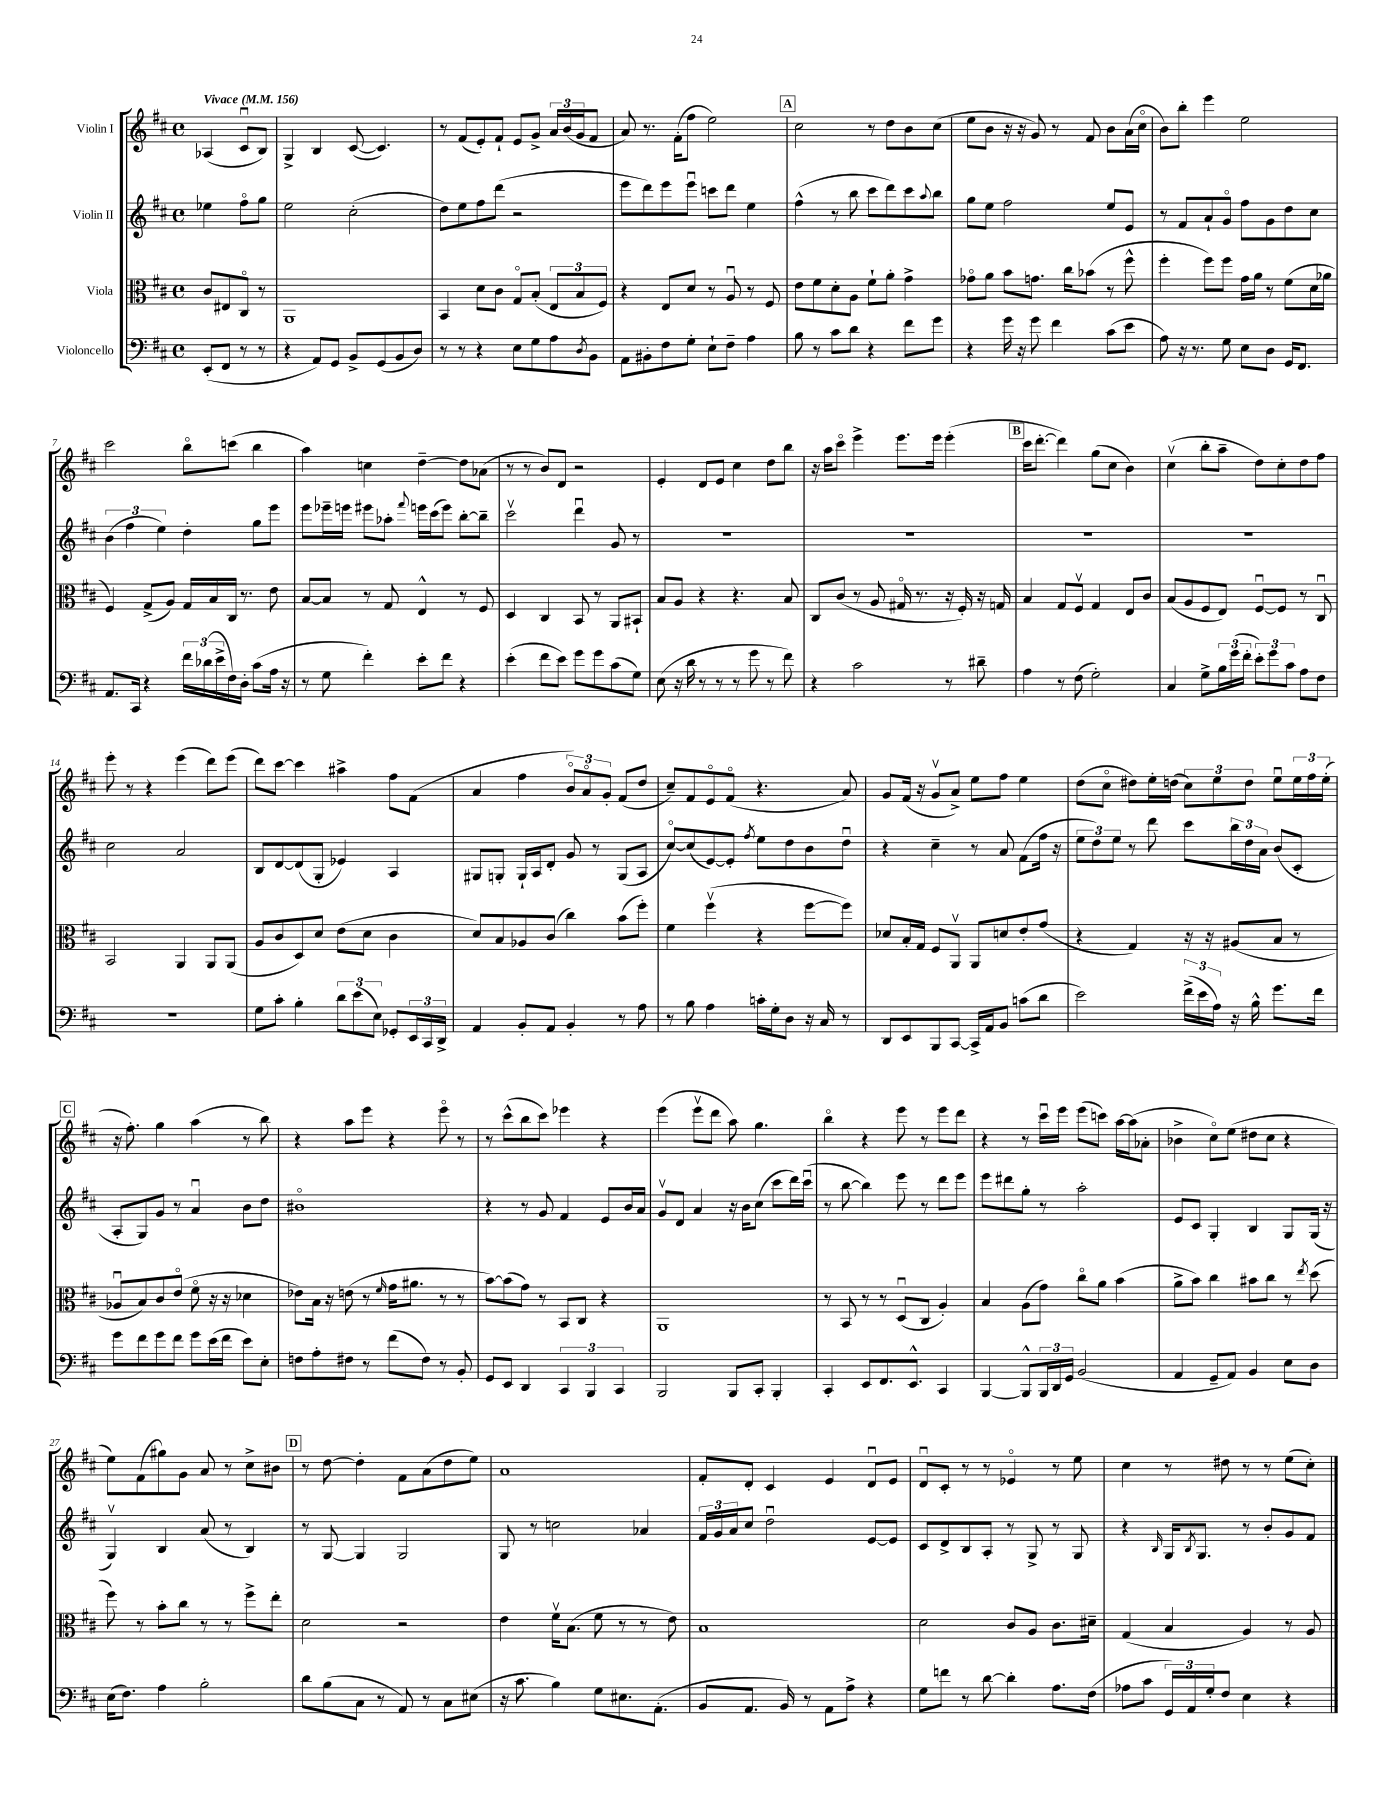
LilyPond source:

<<
\new StaffGroup <<
\new Staff = "s0" \with { instrumentName = "Violin I" } {
    \clef treble \key d \major \defaultTimeSignature \time 4/4 \partial 2 \tempo "Vivace" 4 = 156
    aes4( cis'8\downbow b8) |
    g4-> b4 cis'8~( cis'4.) |
    r8 fis'8( e'8-.) fis'8-! e'8 g'8-> \tuplet 3/2 { a'16 b'16( g'16 } fis'8 |
    a'8) r8. fis'16-.( fis''8 e''2) |
    \mark \markup { \box "A" } cis''2 r8 d''8 b'8 cis''8( |
    e''8 b'8 r16 r16 g'8) r8 fis'8 b'8 a'16( cis''16\flageolet |
    b'8) b''8-. e'''4 e''2 |
    cis'''2 b''8\flageolet c'''8( b''4 |
    a''4) c''4 d''4~-- d''8 aes'8( |
    r8 r8 b'8) d'8 r2 |
    e'4-. d'8 e'8 cis''4 d''8 b''8 |
    r16 a''16 cis'''8\flageolet e'''4-> e'''8. e'''16 e'''4-.( |
    \mark \markup { \box "B" } cis'''16 d'''8.~-. d'''4) g''8( cis''8 b'4) |
    cis''4\upbow( b''8-. a''8-- d''8) cis''8-. d''8 fis''8 |
    e'''8-. r8 r4 e'''4( d'''8) e'''8( |
    d'''8) cis'''8~ cis'''4 ais''4-> fis''8 fis'8( |
    a'4 fis''4 \tuplet 3/2 { b'8\flageolet) a'8\flageolet g'8-. } fis'8( d''8 |
    cis''8--) fis'8 e'8\flageolet fis'8\flageolet( r4. a'8) |
    g'8 fis'16( r16 g'8\upbow a'8->) e''8 fis''8 e''4 |
    d''8( cis''8\flageolet dis''8) e''16-. d''16( \tuplet 3/2 { cis''8) e''8 d''8 } e''8\downbow \tuplet 3/2 { e''16 fis''16 e''16-.( } |
    \mark \markup { \box "C" } r16 fis''8.-.) g''4 a''4( r8 b''8) |
    r4 a''8 e'''8 r4 e'''8\flageolet r8 |
    r8 cis'''8-^( b''8 cis'''8) ees'''4 r4 |
    e'''4( e'''8\upbow d'''8 a''8) g''4. |
    b''4\flageolet r4 e'''8 r8 e'''8 d'''8 |
    r4 r8 cis'''16\downbow e'''16 e'''8( c'''8) a''16~ a''16( aes'8-. |
    bes'4-> cis''8\flageolet) e''8( dis''8 cis''8 r4 |
    e''8) fis'8( gis''8) g'8 a'8 r8 cis''8-> bis'8 |
    \mark \markup { \box "D" } r8 d''8~ d''4-. fis'8 a'8( d''8 e''8) |
    a'1 |
    fis'8-. d'8-. cis'4 e'4 d'8\downbow e'8 |
    d'8\downbow cis'8-. r8 r8 ees'4\flageolet r8 e''8 |
    cis''4 r8 dis''8 r8 r8 e''8( cis''8-.) \bar "|." |
}
\new Staff = "s1" \with { instrumentName = "Violin II" } {
    \clef treble \key d \major \defaultTimeSignature \time 4/4 \partial 2
    ees''4 fis''8\flageolet g''8 |
    e''2 cis''2-.( |
    d''8) e''8 fis''8 d'''8( r2 |
    e'''8 d'''8) e'''8 e'''8\downbow c'''8 d'''8 e''4 |
    \mark \markup { \box "A" } fis''4-^( r8 b''8 cis'''8 d'''8) cis'''8 \appoggiatura { a''8 } b''8 |
    g''8 e''8 fis''2 e''8 e'8 |
    r8 fis'8 a'8-! g'8\flageolet fis''8 g'8 d''8 cis''8 |
    \tuplet 3/2 { b'4( fis''4 e''4) } d''4-. g''8 e'''8 |
    e'''8 ees'''16-- e'''16 eis'''8 aes''8-. \appoggiatura { fis'''8 } e'''16 cis'''16( e'''8) b''8~-. b''8-- |
    cis'''2\upbow d'''4\downbow g'8 r8 |
    R1 |
    R1 |
    \mark \markup { \box "B" } R1 |
    R1 |
    cis''2 a'2 |
    b8 d'8~ d'8( g8-. ees'4) a4 |
    gis8 g8-. g16-! a16 d'8-. g'8 r8 g8( a8 |
    cis''8~\flageolet) cis''8( e'8~) e'8-. \acciaccatura { fis''8 } e''8 d''8 b'8 d''8\downbow |
    r4 cis''4-- r8 a'8 fis'8( fis''16 r16 |
    \tuplet 3/2 { e''8 d''8) e''8 } r8 d'''8 cis'''8 \tuplet 3/2 { b''16 d''16 a'16 } b'8( cis'8-. |
    \mark \markup { \box "C" } a8-. g8) g'8 r8 a'4\downbow b'8 d''8 |
    bis'1\flageolet |
    r4 r8 g'8 fis'4 e'8 b'16 a'16 |
    g'8\upbow d'8 a'4 r16 b'16 cis''8( cis'''8 d'''16) cis'''16\downbow( |
    r8 b''8~ b''4) e'''8 r8 d'''8 e'''8 |
    e'''8 dis'''8 g''8-. r8 a''2-. |
    e'8 cis'8 g4-. b4 g8 g16( r16 |
    g4\upbow) b4 a'8( r8 b4) |
    \mark \markup { \box "D" } r8 g8~ g4 g2 |
    g8 r8 c''2 aes'4 |
    \tuplet 3/2 { fis'16 g'16 a'16 } cis''8 d''2\downbow e'8~ e'8 |
    cis'8 d'8-> b8 a8-. r8 g8-> r8 g8 |
    r4 \grace { b16 } g16 \acciaccatura { b8 } g8. r8 b'8-. g'8 fis'8 \bar "|." |
}
\new Staff = "s2" \with { instrumentName = "Viola" } {
    \clef alto \key d \major \defaultTimeSignature \time 4/4 \partial 2
    cis'8 eis8 cis8\flageolet r8 |
    a,1 |
    b,4 d'8 cis'8 g8\flageolet b8-.( \tuplet 3/2 { e8 b8 fis8) } |
    r4 e8 d'8 r8 a8\downbow r8 fis8 |
    \mark \markup { \box "A" } e'8 fis'8 d'8-. a8 fis'8-! a'8-. g'4-> |
    ges'8\flageolet a'8 b'8 g'8. cis''16 bes'8( r8 fis''8-^ |
    fis''4-. fis''8) fis''8 g'16 a'16 r8 fis'8( d'16 aes'16 |
    fis4) g8->( a8) g16 b16 cis16 r8. e'8 |
    b8~ b8 r8 g8 e4-^ r8 fis8 |
    d4 cis4 b,8 r8 a,8 bis,8-! |
    b8 a8 r4 r4. b8 |
    cis8 cis'8( r8 a8 gis16\flageolet r8. r16 fis16-.) r16 g16 |
    \mark \markup { \box "B" } b4 g8 fis8\upbow g4 e8 cis'8 |
    b8( a8 fis8 e8) fis8~\downbow fis8 r8 cis8\downbow |
    b,2 a,4 a,8 a,8( |
    a8 cis'8 d8) d'8 e'8( d'8 cis'4 |
    d'8) b8 aes8 cis'8( cis''4) b'8( fis''8-.) |
    fis'4 fis''4\upbow( r4 fis''8~ fis''8) |
    des'8 b16-. g16 fis8 a,8\upbow a,8 d'8 e'8-. g'8( |
    r4 g4) r16 r16 ais8( b8 r8 |
    \mark \markup { \box "C" } aes8\downbow b8) cis'8 e'8\flageolet( fis'8\flageolet r16 r16 des'4 |
    ees'8) b16 r16 e'8( r8 \grace { fis'16 } g'16 ais'8. r8 r8 |
    b'8~) b'8( g'8) r8 b,8 cis8 r4 |
    a,1 |
    r8 b,8 r8 r8 d8\downbow( cis8 a4-.) |
    b4 a8( g'8) cis''8\flageolet a'8 b'4( |
    a'8-> b'8) cis''4 bis'8 cis''8 r8 \acciaccatura { e''8 } d''8( |
    fis''8) r8 b'8-. cis''8 r8 r8 fis''8-> e''8-. |
    \mark \markup { \box "D" } d'2 r2 |
    e'4 fis'16\upbow b8.( fis'8 r8 r8 e'8) |
    b1 |
    d'2 cis'8 a8 cis'8. dis'16-- |
    g4( b4 a4) r8 a8 \bar "|." |
}
\new Staff = "s3" \with { instrumentName = "Violoncello" } {
    \clef bass \key d \major \defaultTimeSignature \time 4/4 \partial 2
    e,8-.( fis,8 r8 r8 |
    r4 a,8) g,8 b,8-> g,8( b,8 d8) |
    r8 r8 r4 e8 g8 a8 \acciaccatura { d8 } b,8 |
    a,8 bis,8-. fis8 g8-. e8-! fis8-- a4 |
    \mark \markup { \box "A" } b8 r8 cis'8 d'8 r4 fis'8 g'8 |
    r4 g'16 r16 g'8 fis'4 cis'8( e'8 |
    a8) r16 r8. g8 e8 d8 g,16 fis,8. |
    a,8. cis,16 r4 \tuplet 3/2 { fis'16 des'16( e'16-> } fis16) d16-. cis'8( a16 r16 |
    r8 g8 fis'4-.) e'8-. fis'8 r4 |
    e'4-.( fis'8 e'8) g'8 g'8 cis'8( g8) |
    e8( r16 d'16 r8 r8 r8 g'8 r8 fis'8) |
    r4 cis'2 r8 dis'8-- |
    \mark \markup { \box "B" } a4 r8 fis8( g2-.) |
    cis4 g8-> \tuplet 3/2 { b16 g'16( fis'16-. } \tuplet 3/2 { e'8-.) g'8 cis'8 } a8 fis8 |
    r1 |
    g8 cis'8-. b4-. \tuplet 3/2 { d'8 e'8( e8) } ges,8-. \tuplet 3/2 { e,16 cis,16 d,16-> } |
    a,4 b,8-. a,8 b,4-. r8 a8 |
    r8 b8 a4 c'16-. g16-. d8 r16 cis16 r8 |
    d,8 e,8 b,,8 cis,8~ cis,16-> a,16 b,8 c'8( d'8 |
    e'2) \tuplet 3/2 { fis'16->( e'16 a16) } r16 b16-^ g'8. fis'16 |
    \mark \markup { \box "C" } g'8 fis'8 g'8 fis'8 g'8 e'16( fis'16 e'8) e8-. |
    f8 a8-. fis8 r8 fis'8( fis8) r8 b,8-. |
    g,8 e,8 d,4 \tuplet 3/2 { cis,4 b,,4 cis,4 } |
    b,,2 b,,8 cis,8-. b,,4-. |
    cis,4-. e,8 fis,8. e,8.-^ cis,4 |
    b,,4~ b,,8-^ \tuplet 3/2 { b,,16 d,16 g,16 } b,2( |
    a,4 g,8-- a,8) b,4 e8 d8 |
    e16( fis8.) a4 b2-. |
    \mark \markup { \box "D" } d'8 b8( cis8 r8 a,8) r8 cis8 eis8( |
    r16 cis'8. b4) g8 eis8. a,8.-.( |
    b,8 a,8. b,16) r8 a,8 a8-> r4 |
    g8 f'8 r8 d'8~ d'4-. a8. fis16( |
    aes8 cis'8 \tuplet 3/2 { g,16) a,16 g16-. } fis8 e4 r4 \bar "|." |
}
>>
>>
